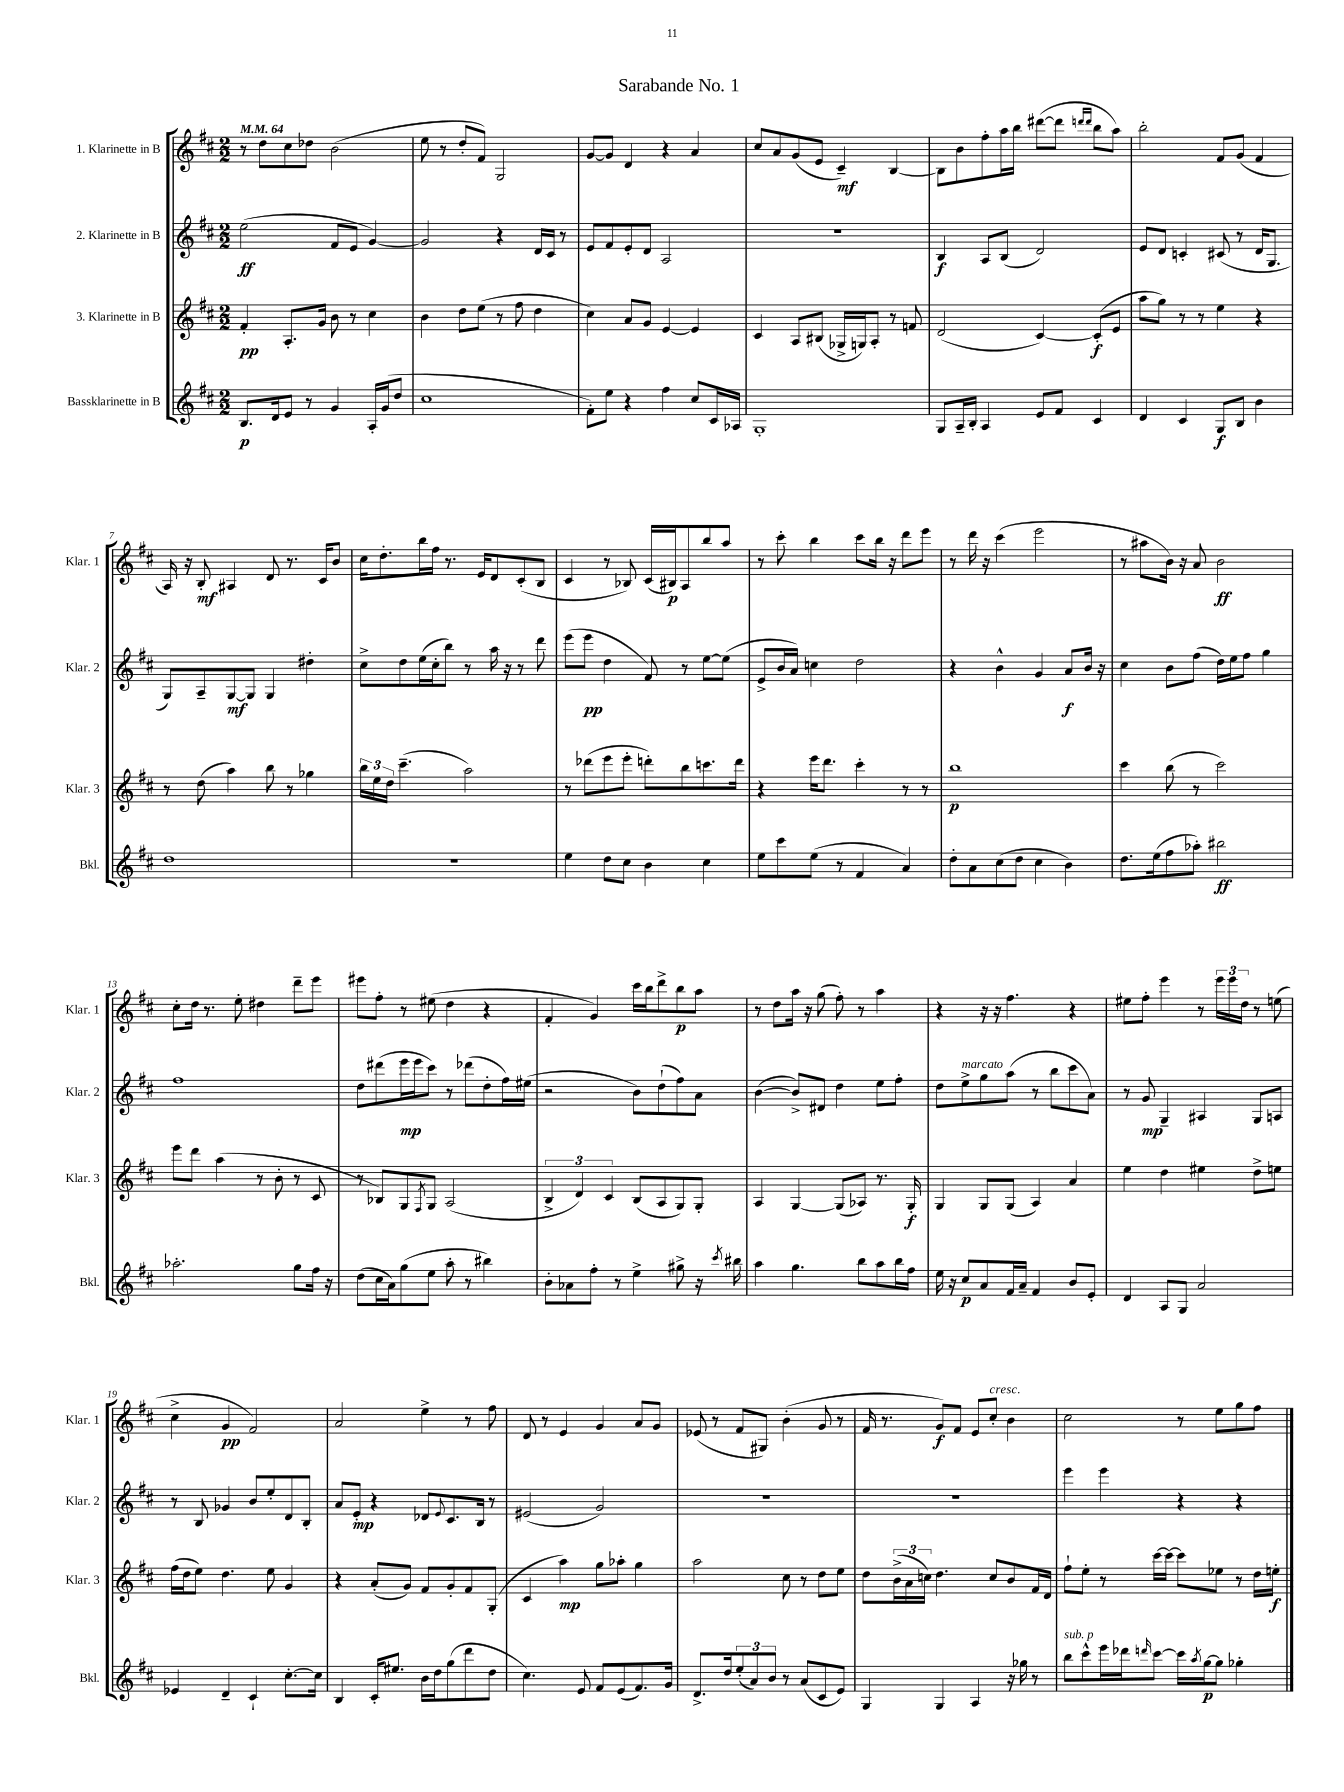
\header { title = "Sarabande No. 1" }
<<
\new StaffGroup <<
\new Staff = "s0" \with { instrumentName = "1. Klarinette in B" shortInstrumentName = "Klar. 1" } {
    \clef treble \key d \major \numericTimeSignature \time 2/2 \tempo 4 = 64
    r8 d''8 cis''8 des''8 b'2( |
    e''8 r8 d''8-. fis'8) g2 |
    g'8~ g'8 d'4 r4 a'4 |
    cis''8 a'8 g'8( e'8 cis'4--\mf) b4~ |
    b8 b'8 fis''8-. a''16 b''16 dis'''8~( dis'''8 \grace { d'''16 d'''16 } b''8 a''8) |
    b''2-. fis'8 g'8( fis'4 |
    a16) r16 b8-.\mf ais4 d'8 r8. cis'16 b'8 |
    cis''16 d''8.-. b''16 fis''16 r8. e'16 d'8 cis'8-.( b8 |
    cis'4 r8 bes8) cis'16( bis16\p) a8 b''8 a''8 |
    r8 cis'''8-. b''4 cis'''8 b''16 r16 d'''8 e'''8 |
    r8 d'''16 r16 cis'''4( e'''2 |
    r8 ais''8 b'16) r16 a'8 b'2\ff |
    cis''8-. d''16 r8. e''8-. dis''4 d'''8-- e'''8 |
    eis'''8 fis''8-. r8 eis''8( d''4 r4 |
    fis'4-. g'4) cis'''16 b''16 d'''8-> b''8\p a''8 |
    r8 d''8 a''16 r16 g''8( fis''8-.) r8 a''4 |
    r4 r16 r16 fis''4. r4 |
    eis''8 fis''8-. e'''4 r8 \tuplet 3/2 { e'''16 e'''16 d''16 } r8 e''8( |
    cis''4-> g'4\pp fis'2) |
    a'2 e''4-> r8 fis''8 |
    d'8 r8 e'4 g'4 a'8 g'8 |
    ees'8( r8 fis'8 gis8) b'4-.( g'8 r8 |
    fis'16 r8. g'8\f) fis'8 e'8 cis''8-.^\markup { \italic "cresc." } b'4 |
    cis''2 r8 e''8 g''8 fis''8 \bar "|." |
}
\new Staff = "s1" \with { instrumentName = "2. Klarinette in B" shortInstrumentName = "Klar. 2" } {
    \clef treble \key d \major \numericTimeSignature \time 2/2
    e''2\ff( fis'8 e'8 g'4~) |
    g'2 r4 d'16 cis'16 r8 |
    e'8 fis'8 e'8-. d'8 a2 |
    R1 |
    b4\f a8 b8( d'2) |
    e'8 d'8 c'4-. cis'8( r8 d'16 g8. |
    g8) a8-- g8~\mf g8 g4 dis''4-. |
    cis''8-> d''8 e''16( cis''16-. b''8) r8 a''16 r16 r8 d'''8 |
    e'''8( e'''8\pp d''4 fis'8) r8 e''8~ e''8( |
    e'8-> b'16 a'16) c''4 d''2 |
    r4 b'4-^ g'4 a'8\f b'16 r16 |
    cis''4 b'8 fis''8( d''16) e''16 fis''8 g''4 |
    fis''1 |
    d''8 dis'''8( e'''16\mp e'''16 cis'''8) r8 des'''8( d''8-. fis''16) eis''16( |
    r2 b'8) d''8-!( fis''8) a'8 |
    b'4~( b'8->) dis'8 d''4 e''8 fis''8-. |
    d''8 e''8->^\markup { \italic "marcato" } g''8 a''8( r8 b''8 cis'''8 a'8) |
    r8 g'8\mp g4-- ais4 g8 a8 |
    r8 b8 ges'4 b'8 e''8-. d'8 b8-. |
    a'8 e'8-.\mp r4 des'8 \appoggiatura { e'8 } cis'8. b16 r8 |
    eis'2( g'2) |
    R1 |
    R1 |
    e'''4 e'''4 r4 r4 \bar "|." |
}
\new Staff = "s2" \with { instrumentName = "3. Klarinette in B" shortInstrumentName = "Klar. 3" } {
    \clef treble \key d \major \numericTimeSignature \time 2/2
    fis'4-.\pp a8.-. g'16 b'8 r8 cis''4 |
    b'4 d''8 e''8( r8 fis''8 d''4 |
    cis''4) a'8 g'8 e'4~ e'4 |
    cis'4 a8 bis8( ges16-> g16) a8-. r8 f'8 |
    d'2( cis'4~) cis'8-.\f( e'8 |
    a''8 g''8) r8 r8 e''4 r4 |
    r8 d''8( a''4) b''8 r8 ges''4 |
    \tuplet 3/2 { b''16 e''16 d''16 } cis'''4.--( a''2) |
    r8 des'''8( e'''8 e'''8-. d'''8-.) b''8 c'''8. d'''16 |
    r4 e'''16 d'''8. cis'''4-. r8 r8 |
    b''1\p |
    cis'''4 b''8( r8 cis'''2) |
    e'''8 d'''8 a''4( r8 b'8-. r8 cis'8 |
    r8 bes8) g8 \acciaccatura { fis8 } g8 a2( |
    \tuplet 3/2 { b4-> d'4) cis'4 } b8( a8 g8) g8-. |
    a4 g4~ g8( aes8) r8. g16-.\f |
    g4 g8 g8( a4) a'4 |
    e''4 d''4 eis''4 d''8-> e''8 |
    fis''16( d''16 e''8) d''4. e''8 g'4 |
    r4 a'8-.( g'8) fis'8 g'8-. fis'8 g8-.( |
    cis'4 a''4\mp) g''8 aes''8-. g''4 |
    a''2 cis''8 r8 d''8 e''8 |
    d''8 \tuplet 3/2 { b'16->( a'16 c''16) } d''4. c''8 b'8 fis'16 d'16 |
    fis''8-! e''8-. r8 cis'''16~ cis'''16~ cis'''8 ees''8 r8 d''16 e''16-.\f \bar "|." |
}
\new Staff = "s3" \with { instrumentName = "Bassklarinette in B" shortInstrumentName = "Bkl." } {
    \clef treble \key d \major \numericTimeSignature \time 2/2
    b8.\p d'16 e'8 r8 g'4 a16-. g'16( d''8 |
    cis''1 |
    fis'8-.) e''8 r4 fis''4 cis''8 cis'16 aes16 |
    g1-. |
    g8 a16-- b16-. a4 e'8 fis'8 cis'4 |
    d'4 cis'4 g8\f b8 b'4 |
    d''1 |
    R1 |
    e''4 d''8 cis''8 b'4 cis''4 |
    e''8 cis'''8 e''8( r8 fis'4 a'4) |
    d''8-. a'8 cis''8( d''8 cis''4 b'4) |
    d''8. e''16( fis''8 aes''8-.) bis''2\ff |
    aes''2.-. g''8 fis''16 r16 |
    d''8( cis''16 a'16) g''8( e''8 a''8-. r8 bis''4) |
    b'8-. aes'8 fis''8-. r8 e''4-> gis''8-> r16 \acciaccatura { cis'''8 } bis''16 |
    a''4 g''4. b''8 a''8 b''16 fis''16 |
    e''16 r16 cis''8\p a'8 fis'16 a'16-- fis'4 b'8 e'8-. |
    d'4 a8 g8 a'2 |
    ees'4 d'4-- cis'4-! cis''8.~-. cis''16 |
    b4 cis'16-. eis''8. b'16 d''16 g''8( d'''8 d''8 |
    cis''4.) e'8 fis'8 e'8( fis'8.) g'16 |
    d'8.-> d''16 \tuplet 3/2 { e''8-.( a'8) b'8 } r8 a'8( cis'8 e'8) |
    g4 g4 a4 r16 ges''16 r8 |
    b''8^\markup { \italic "sub. p" } cis'''8-^ e'''16 des'''16 \grace { d'''16 } cis'''8~ cis'''16 \acciaccatura { a''8 } g''16~\p g''8 ges''4-. \bar "|." |
}
>>
>>
